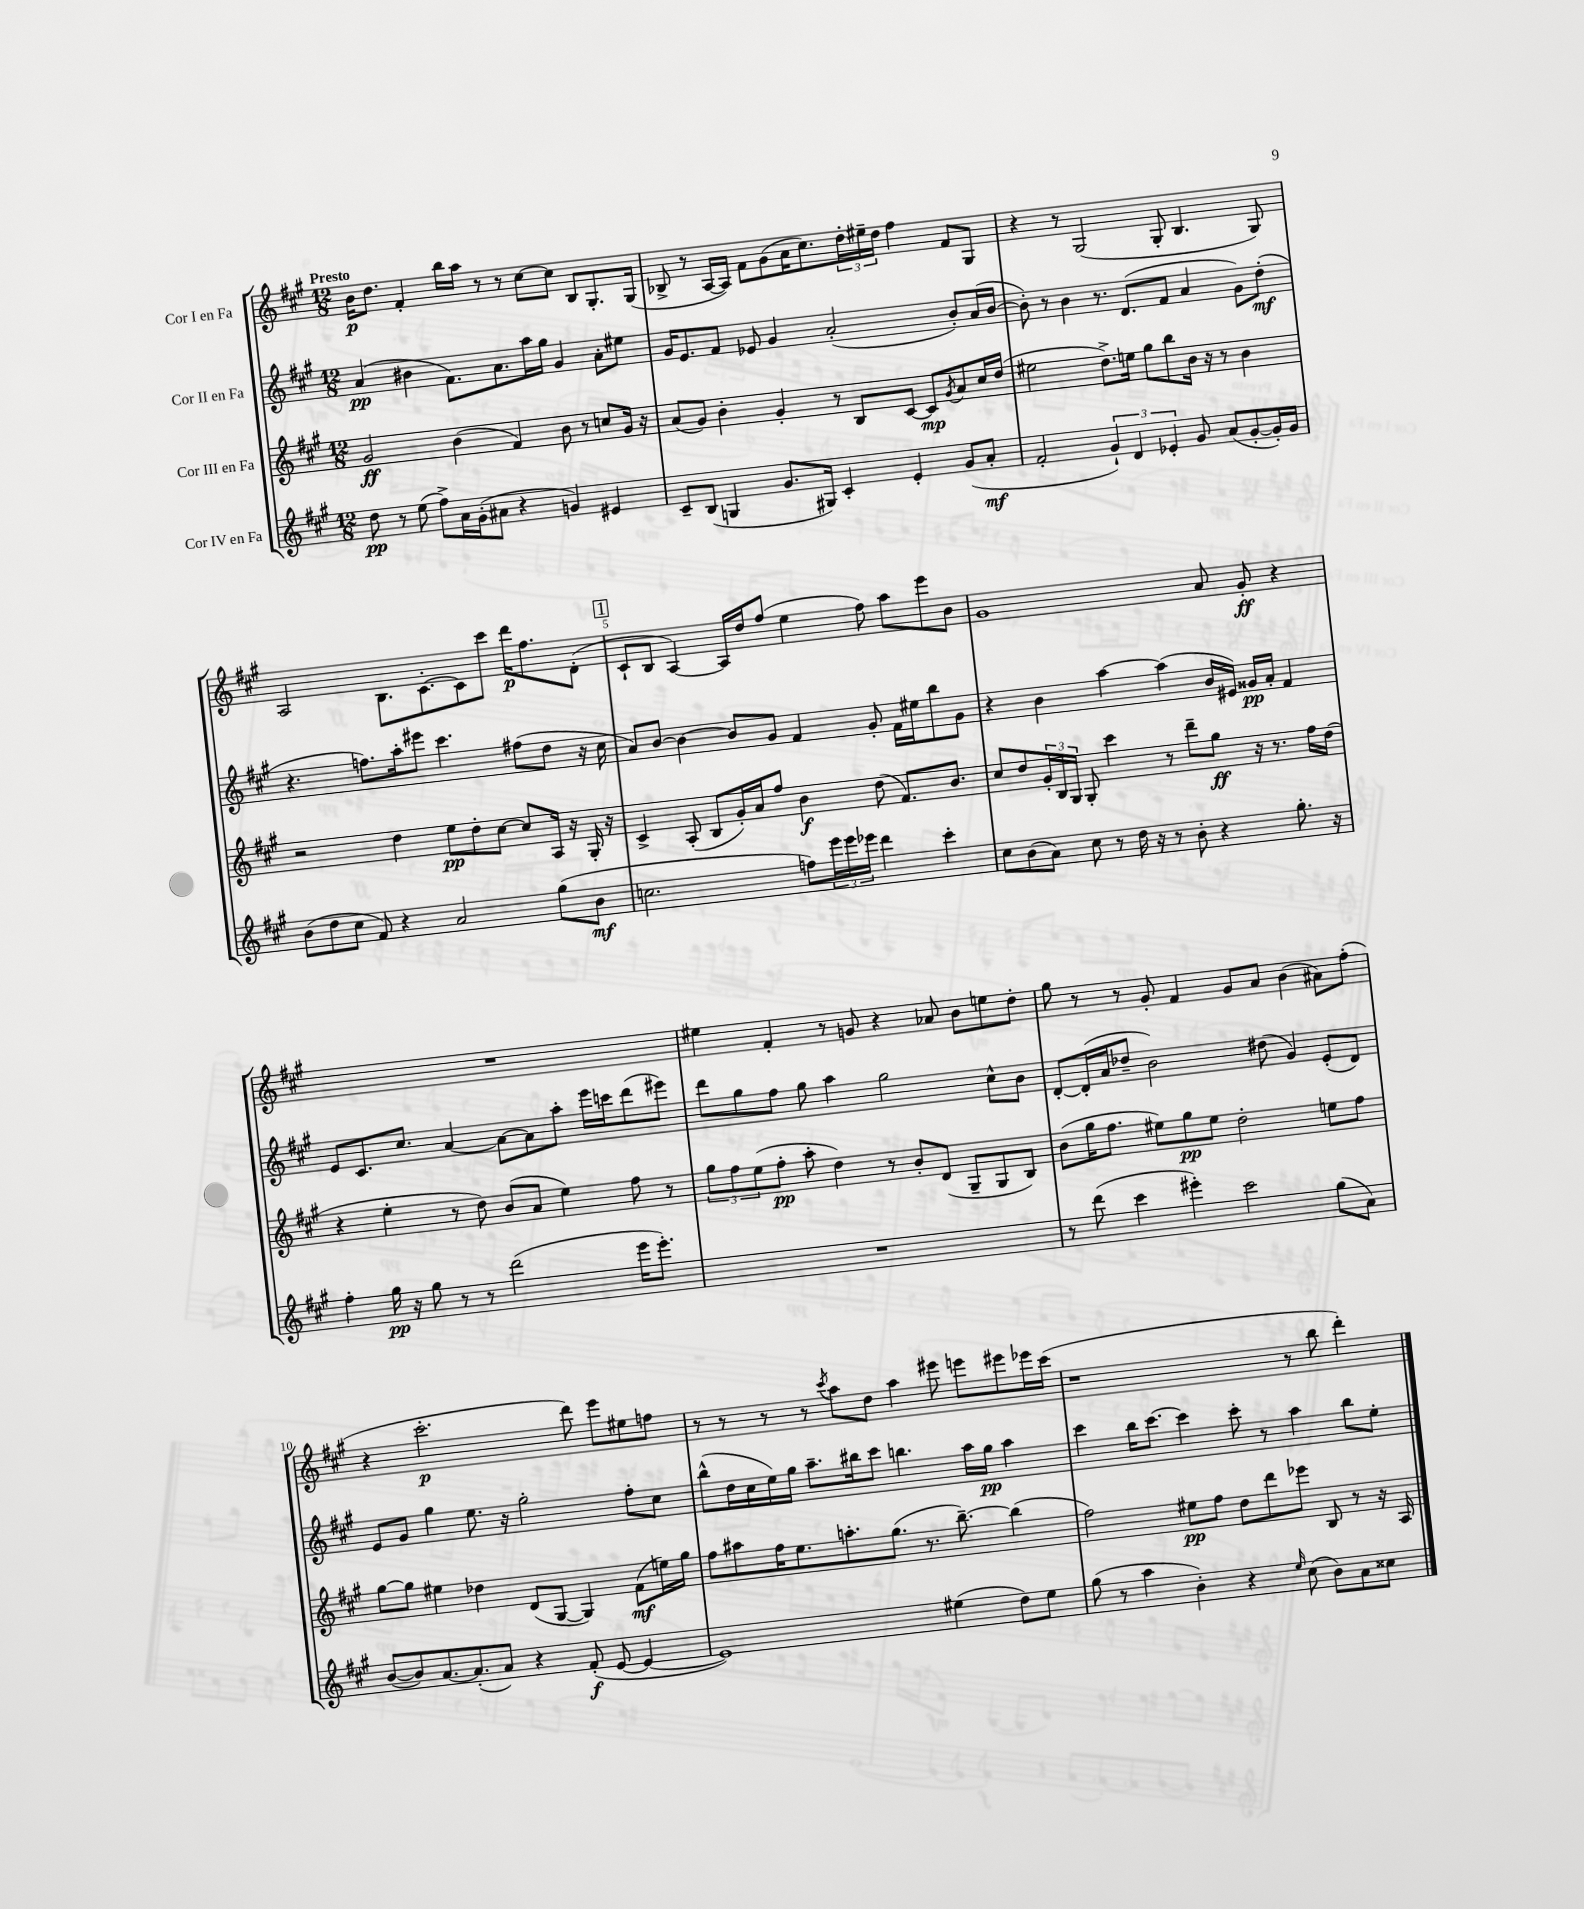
<<
\new StaffGroup <<
\new Staff = "s0" \with { instrumentName = "Cor I en Fa" } {
    \clef treble \key a \major \numericTimeSignature \time 12/8 \tempo "Presto"
    b'16\p d''8. fis'4-. b''16 a''16 r8 r8 cis''8~ cis''8 b8 gis8.-. gis16( |
    bes8-> r8 a16~ a16) fis'8 gis'8( a'16 cis''8.) \tuplet 3/2 { d''16-. eis''16-- d''16 } fis''4 fis'8 gis8 |
    r4 r8 gis2( gis8-. b4. gis8) |
    a2 b8. cis'8.~-. cis'8 cis'''8 d'''16\p fis''8. d'8-.( |
    \mark \markup { \box "1" } cis'8-! b8 a4~) a16 d''16 fis''8( e''4 fis''8) a''8 e'''8 b'8 |
    gis'1 a'8 gis'8-.\ff r4 |
    R1. |
    eis''4 fis'4-. r8 g'8 r4 aes'8 b'8 e''8 d''8-. |
    gis''8 r8 r8 gis'8-. fis'4 gis'8 a'8 b'4( ais'8) fis''8-.( |
    r4 cis'''2.-.\p d'''8) e'''8 eis''8 f''8 |
    r8 r8 r8 r8 \acciaccatura { cis'''8 } a''8 d''8 a''4 eis'''8 e'''8 eis'''8 ees'''16 cis'''16( |
    r1 r8 b''8 d'''4-.) \bar "|." |
}
\new Staff = "s1" \with { instrumentName = "Cor II en Fa" } {
    \clef treble \key a \major \numericTimeSignature \time 12/8
    a'4\pp( bis'4 fis'8.) a'8. a''16 gis''16 gis'4 a'8-. eis''8 |
    gis'16 e'8. fis'8 ees'8 gis'4 a'2-.( b'8-.) a'16( b'16~ |
    b'8-.) r8 b'4 r8. d'8.( fis'8 a'4 gis'8) d''8-.\mf( |
    r4. f''8.) a''16-. eis'''8 cis'''4. fis''8( d''8 r16 cis''16 |
    \mark \markup { \box "1" } a'8) b'8~ b'4~ b'8 gis'8 fis'4 gis'8-. fis'16 eis''16 b''8 gis'8 |
    r4 b'4 a''4~ a''4( b'16 eis'16) gisis'16\pp a'16-. fis'4 |
    e'8 cis'8. cis''8. a'4~ a'8~ a'8 a''8-. e'''16 c'''16 d'''8( eis'''8) |
    d'''8 gis''8 fis''8 gis''8 a''4 gis''2 cis''8-^ b'8 |
    d'8~-. d'16-.( a'16 des''8-- b'2) dis''8( gis'4) e'8-.( d'8) |
    e'8 gis'8 gis''4 e''8. r16 gis''2-. fis''8-. cis''8 |
    b''8-^( d''16 cis''16 e''16) gis''16 a''8.-- bis''16 cis'''8 b''4. a''16 gis''16\pp a''4 |
    cis'''4 b''16 cis'''8.~ cis'''4 cis'''8-. r8 a''4 b''8 e''8-. \bar "|." |
}
\new Staff = "s2" \with { instrumentName = "Cor III en Fa" } {
    \clef treble \key a \major \numericTimeSignature \time 12/8
    gis'2\ff b'4( fis'4) b'8 r8 c''8 gis'16 r16 |
    a'8( gis'8) b'4-. gis'4-. r8 b8 cis'8~ cis'8\mp \acciaccatura { gis'8 } a'8 cis''16 d''16( |
    eis''2 d''8.->) e''16 gis''8 b''8 b'16 r16 r8 b'4 |
    r2 d''4 e''8\pp d''8-. cis''8~ cis''8 a16 r16 gis16-. r16 |
    \mark \markup { \box "1" } cis'4-> a8-.( b8 gis'16-.) a'16 fis''8 b'4\f d''8( fis'8.) b'8. |
    cis''8 d''8 \tuplet 3/2 { gis'16-. b16 gis16 } gis8-. cis'''4 r8 d'''8-- gis''8\ff r16 r8. fis''16 d''16( |
    r4 e''4-. r8 d''8) b'8( a'8 e''4) fis''8 r8 |
    \tuplet 3/2 { gis''8 fis''8 e''8( } fis''8-.\pp a''8-. d''4) r8 b'8-. d'8( gis8-- gis8 b8) |
    b'8( gis''16 fis''8. eis''8) gis''8\pp eis''8 d''2-. e''8 fis''8 |
    gis''8~ gis''8 eis''4 des''4 d'8( gis8~ gis4) fis'8\mf( e''16) gis''16 |
    fis''8 ais''8 fis''16 e''8. a''8.-. gis''8.( r8. b''8.~--) b''4( |
    fis''2) eis''8\pp fis''8 d''8 d'''8 ees'''8 b8 r8 r16 a16 \bar "|." |
}
\new Staff = "s3" \with { instrumentName = "Cor IV en Fa" } {
    \clef treble \key a \major \numericTimeSignature \time 12/8
    d''8\pp r8 e''8( fis''8->) a'16 gis'16-.( ais'8 r4 g'4) eis'4 |
    cis'8-- b8( g4 gis'8. gis16) cis'4-. e'4-. gis'8( a'8-.\mf |
    fis'2-. \tuplet 3/2 { gis'4-!) d'4 ees'4-. } gis'8 a'8( gis'8~-. gis'16-.) gis'16 |
    b'8( d''8 cis''8 fis'8) r4 a'2 gis''8( b'8\mf |
    \mark \markup { \box "1" } c''2. f''8) \tuplet 3/2 { e'''16 e'''16 ees'''16 } d'''4 cis'''4-. |
    cis''8 b'8( a'8) cis''8 r8 d''16 r16 r8 b'8-. r4 gis''8.-. r16 |
    fis''4-. gis''16\pp r16 gis''8 r8 r8 d'''2( e'''16 e'''8.-.) |
    R1. |
    r8 d'''8( cis'''4 eis'''4-.) cis'''2 gis''8( a'8) |
    b'8~( b'8) a'8.~ a'8.-.( a'8) r4 fis'8-.\f( e'8~ e'4~ |
    e'1) eis''4( d''8) eis''8 |
    gis''8( r8 a''4 b'4-.) r4 \grace { e''16 } cis''8( b'8) a'8 cisis''8 \bar "|." |
}
>>
>>
\layout { \context { \Score \override BarNumber.break-visibility = ##(#f #t #t) barNumberVisibility = #(every-nth-bar-number-visible 5) } }
